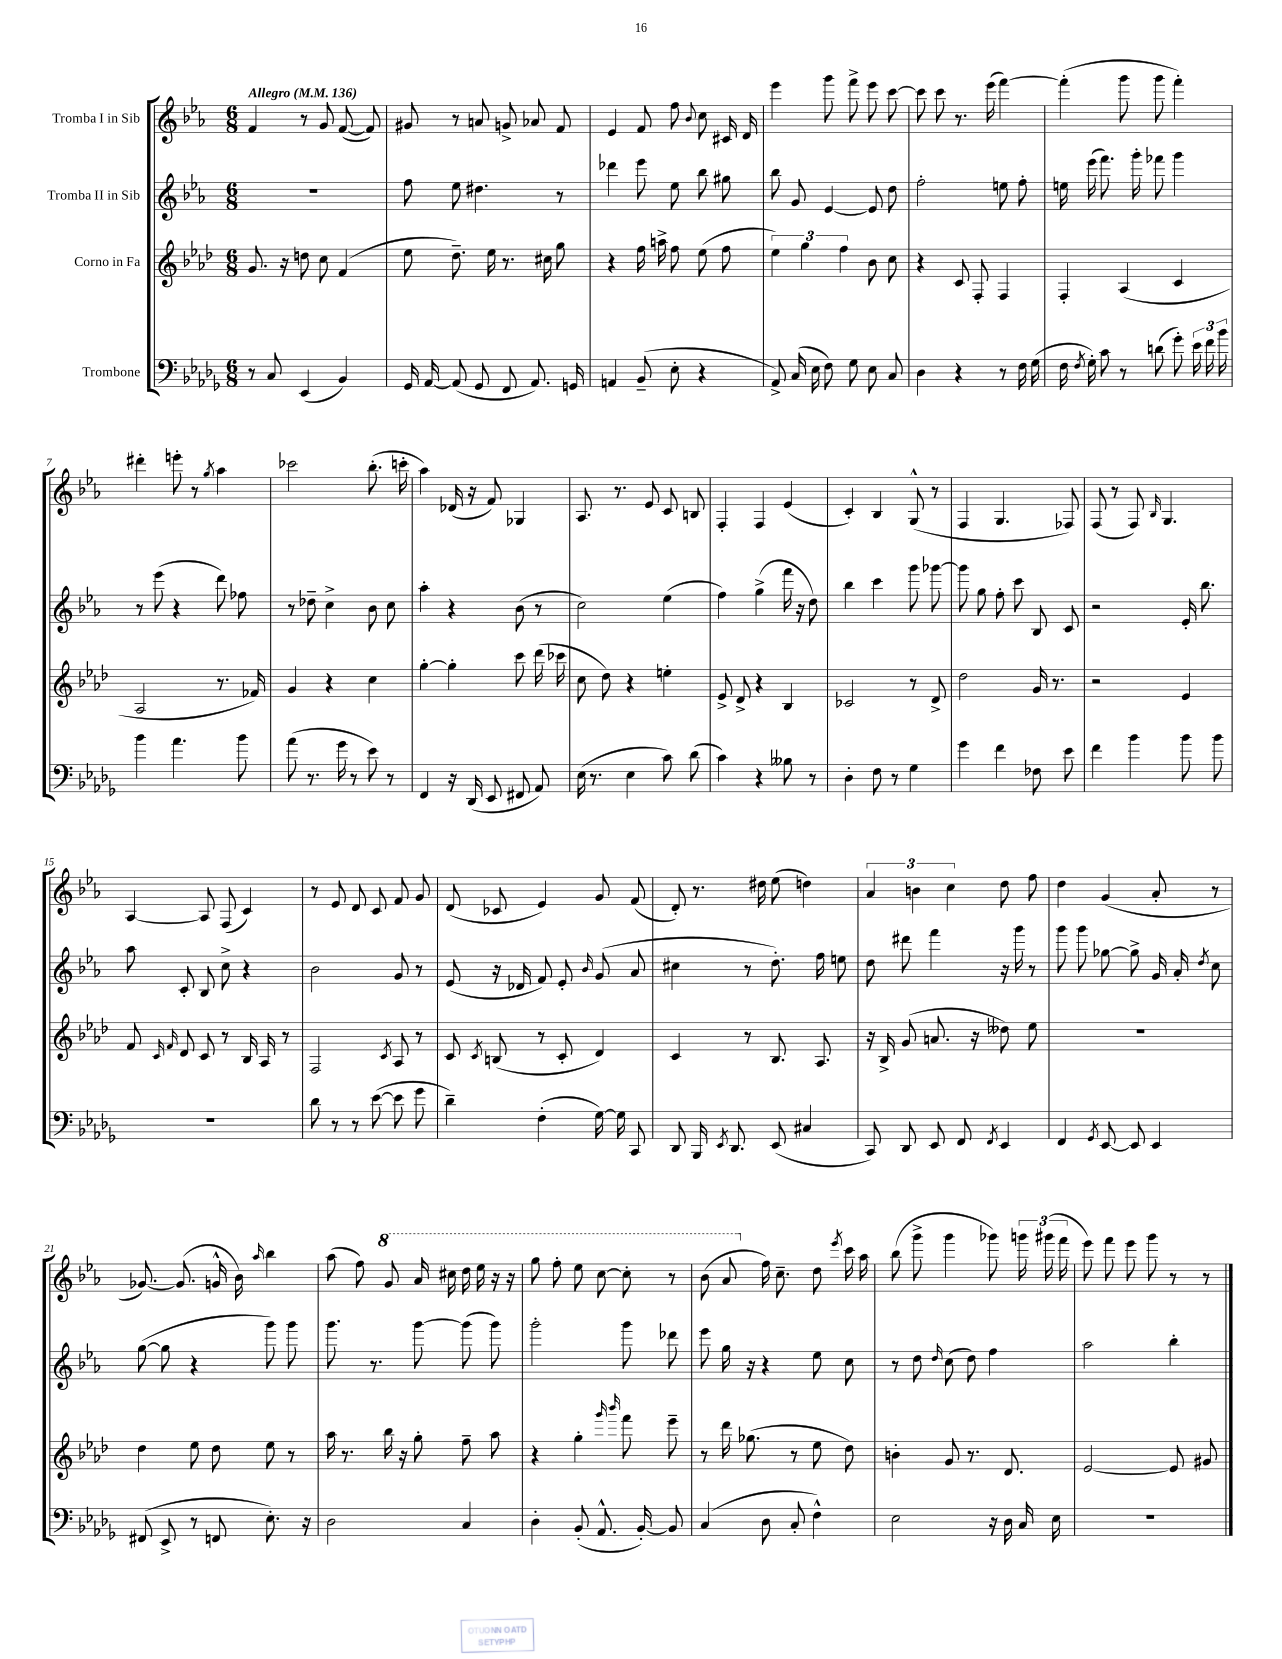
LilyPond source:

<<
\new StaffGroup <<
\new Staff = "s0" \with { instrumentName = "Tromba I in Sib" } {
    \clef treble \key ees \major \numericTimeSignature \time 6/8 \tempo "Allegro" 4 = 136
    \autoBeamOff f'4 r8 g'8 f'8~( f'8) |
    gis'8 r8 a'8 g'8-> aes'8 f'8 |
    ees'4 f'8 f''8 \appoggiatura { bes'8 } c''8 cis'16 d'16 |
    ees'''4 g'''8 f'''8-> ees'''8 c'''8~ |
    c'''8 c'''8 r8. ees'''16( f'''4~) |
    f'''4-.( g'''8 g'''8 f'''4-.) |
    dis'''4-. e'''8-. r8 \acciaccatura { g''8 } aes''4 |
    ces'''2 bes''8.-.( c'''16-. |
    aes''4) des'16( r16 f'8) ges4 |
    aes8. r8. ees'8 c'8 b8 |
    f4-. f4 ees'4( |
    c'4-.) bes4 g8-^( r8 |
    f4 g4. fes8) |
    f8( r8 f8) \grace { bes16 } g4. |
    aes4~ aes8 f8( c'4) |
    r8 ees'8 d'8 c'8 f'8 g'8 |
    d'8( ces'8 ees'4) g'8 f'8( |
    d'8-.) r8. dis''16 ees''8( d''4) |
    \tuplet 3/2 { aes'4 b'4 c''4 } d''8 f''8 |
    d''4 g'4( aes'8-. r8 |
    ges'8.~) ges'8.( g'16-^ bes'16) \grace { aes''16 } bes''4 |
    aes''8( f''8) \ottava #1 g''8 aes''16 cis'''16 d'''16 ees'''16 r16 r16 |
    g'''8 f'''8-. ees'''8 c'''8~ c'''8-. r8 |
    bes''8( aes''8 \ottava #0 f''16) c''8.-- d''8 \acciaccatura { ees'''8 } c'''16 aes''16 |
    bes''8( g'''8-> g'''4 ges'''8) \tuplet 3/2 { g'''16 gis'''16( f'''16 } |
    ees'''8) f'''8 ees'''8 g'''8 r8 r8 \bar "|." |
}
\new Staff = "s1" \with { instrumentName = "Tromba II in Sib" } {
    \clef treble \key ees \major \numericTimeSignature \time 6/8
    \autoBeamOff R2. |
    f''8 ees''8 dis''4. r8 |
    des'''4 ees'''8 ees''8 bes''8 gis''8 |
    bes''8 g'8 ees'4~ ees'8 d''8 |
    f''2-. e''8 f''8-. |
    e''16 ees'''16( f'''8.) g'''16-. fes'''8 g'''4 |
    r8 ees'''8( r4 d'''8) fes''8 |
    r8 des''8-- c''4-> bes'8 c''8 |
    aes''4-. r4 bes'8( r8 |
    c''2) ees''4( |
    f''4) g''4->( f'''16 r16 d''8) |
    bes''4 c'''4 g'''8 ges'''8~ |
    ges'''8 g''8 f''8-. c'''8 bes8 c'8 |
    r2 ees'16-. bes''8. |
    aes''8 c'8-. bes8 c''8-> r4 |
    bes'2 g'8 r8 |
    ees'8( r16 des'16 f'8) ees'8-. \grace { bes'16 } g'8( aes'8 |
    cis''4 r8 d''8.-.) f''16 e''8 |
    d''8 dis'''8 f'''4 r16 g'''16 r8 |
    g'''8 g'''8 ges''8~ ges''8-> g'16 aes'16-. \acciaccatura { d''8 } c''8 |
    g''8~( g''8 r4 g'''8) g'''8 |
    g'''8. r8. g'''8~ g'''8( g'''8) |
    g'''2-. g'''8 des'''8 |
    ees'''8 g''16 r16 r4 ees''8 c''8 |
    r8 d''8 \grace { d''16 } c''8( d''8) f''4 |
    aes''2 bes''4-. \bar "|." |
}
\new Staff = "s2" \with { instrumentName = "Corno in Fa" } {
    \clef treble \key aes \major \numericTimeSignature \time 6/8
    \autoBeamOff g'8. r16 d''8 c''8 f'4( |
    ees''8 des''8.--) ees''16 r8. cis''16 g''8 |
    r4 f''16 a''16-> f''8 ees''8( f''8 |
    \tuplet 3/2 { ees''4) g''4 f''4 } bes'8 c''8 |
    r4 c'8 f8-. f4 |
    f4-. aes4( c'4 |
    aes2 r8. fes'16) |
    g'4 r4 c''4 |
    g''4~-. g''4-. c'''8 des'''16( ces'''16 |
    c''8 des''8) r4 e''4-. |
    ees'8-> des'8-> r4 bes4 |
    ces'2 r8 des'8-> |
    des''2 g'16 r8. |
    r2 ees'4 |
    f'8 \grace { c'16 f'16 } des'8 c'8 r8 bes16 aes16 r8 |
    f2 \acciaccatura { c'8 } aes8 r8 |
    c'8 \acciaccatura { c'8 } b8( r8 c'8-. des'4) |
    c'4 r8 bes8. aes8. |
    r16 bes16-> g'8( a'8. r16 deses''8) ees''8 |
    r2. |
    des''4 ees''8 des''8 ees''8 r8 |
    aes''16 r8. bes''16 r16 g''8-. f''8-- aes''8 |
    r4 g''4-. \grace { g'''16 bes'''16 } f'''8 ees'''8-- |
    r8 des'''16 ges''8.( r8 ees''8 des''8) |
    b'4-. g'8 r8. des'8. |
    ees'2~ ees'8 gis'8 \bar "|." |
}
\new Staff = "s3" \with { instrumentName = "Trombone" } {
    \clef bass \key des \major \numericTimeSignature \time 6/8
    \autoBeamOff r8 c8 ees,4( bes,4) |
    ges,16 aes,16~ aes,8( ges,8 f,8 aes,8.) g,16 |
    a,4 bes,8--( ees8-. r4 |
    aes,8->) c16( ees16 f8) ges8 ees8 c8 |
    des4 r4 r8 f16 ges16( |
    f16 \acciaccatura { f8 } ges16-.) c'8 r8 d'8( ges'8-.) \tuplet 3/2 { ees'16 f'16 bes'16 } |
    bes'4 aes'4. bes'8 |
    aes'8( r8. ges'16 r8 ees'8) r8 |
    f,4 r16 des,16( ees,8 fis,8 aes,8) |
    ees16( r8. ees4 c'8) des'8( |
    c'4) r4 beses8 r8 |
    des4-. f8 r8 ges4 |
    ges'4 f'4 fes8 ees'8 |
    f'4 bes'4 bes'8 bes'8 |
    R2. |
    des'8 r8 r8 ees'8~( ees'8 ges'8 |
    des'4--) f4-.( ges16~) ges16 c,8 |
    des,8 bes,,16 \acciaccatura { ees,8 } des,8. ees,8( cis4 |
    c,8) des,8 ees,8 f,8 \acciaccatura { f,8 } ees,4 |
    f,4 \acciaccatura { ges,8 } ees,8~ ees,8 ees,4 |
    fis,8( ees,8-> r8 f,8 ees8.-.) r16 |
    des2 c4 |
    des4-. bes,8-.( aes,8.-^ bes,16~-.) bes,8 |
    c4( des8 c8-. f4-^) |
    ees2 r16 des16 c16 ees16 |
    R2. \bar "|." |
}
>>
>>
